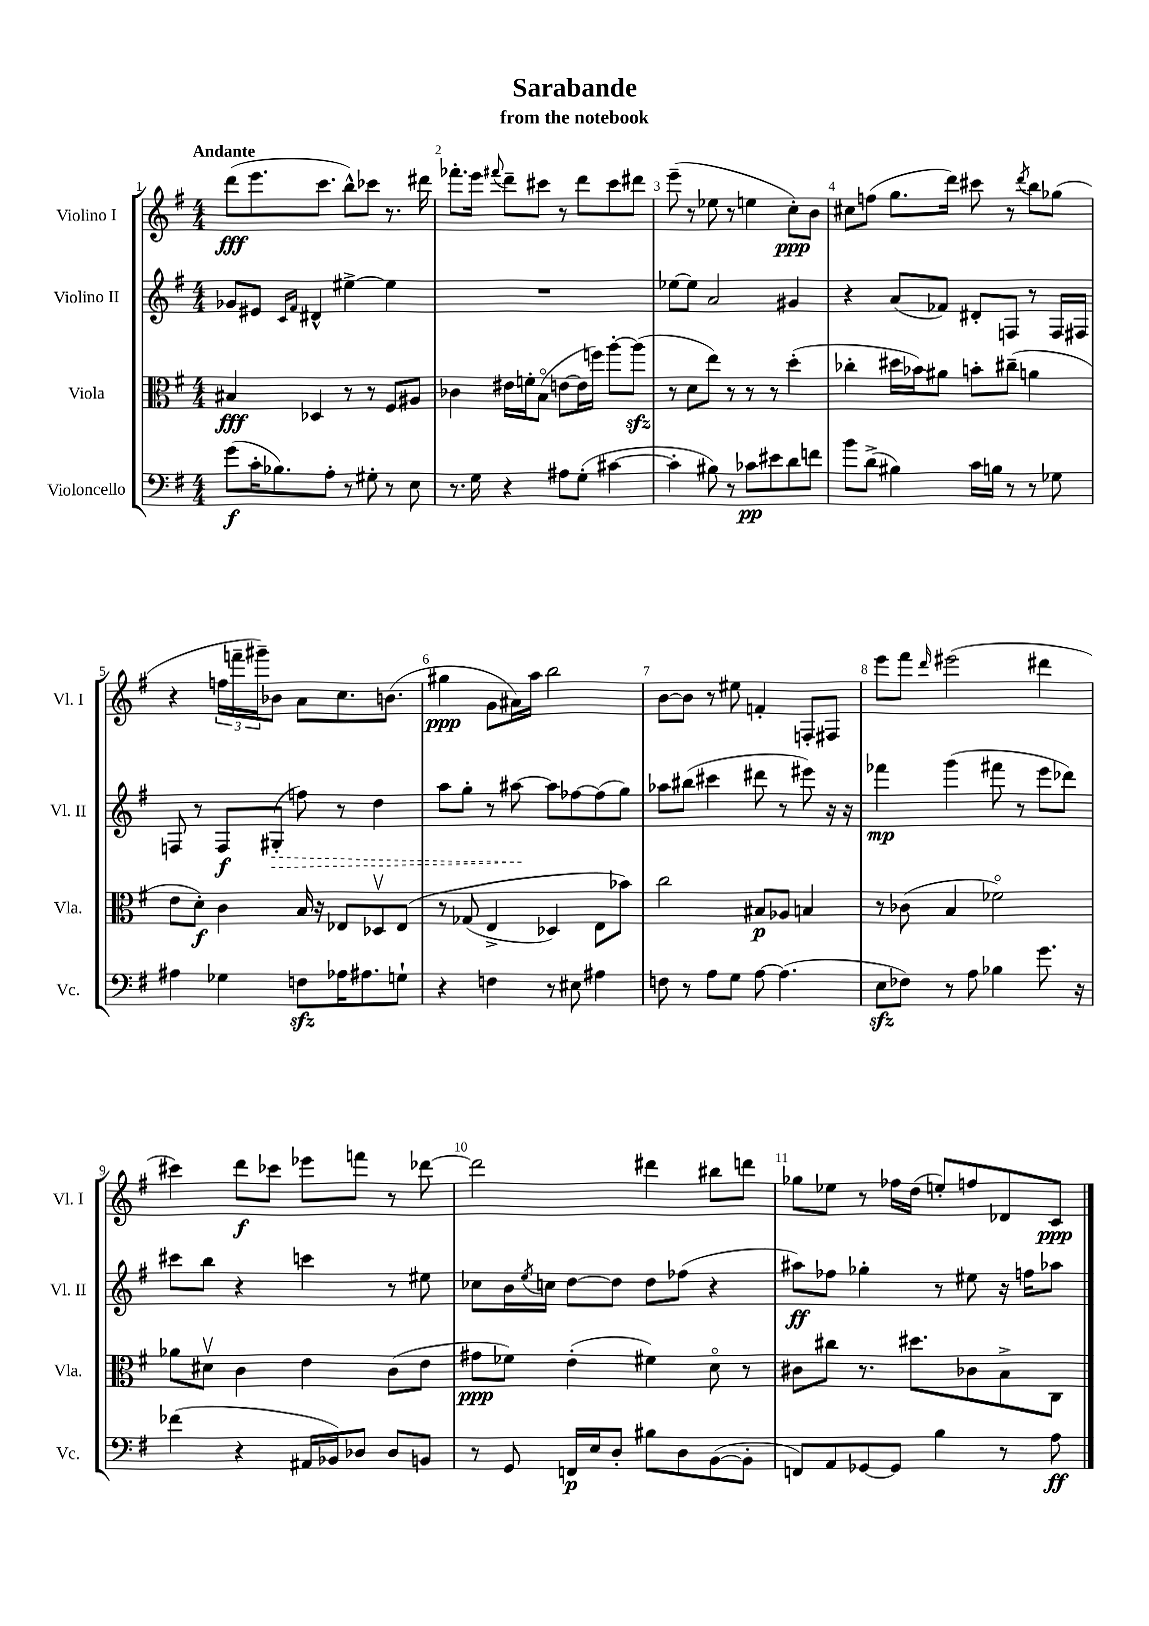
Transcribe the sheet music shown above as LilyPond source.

\header { title = "Sarabande" subtitle = "from the notebook" }
<<
\new StaffGroup <<
\new Staff = "s0" \with { instrumentName = "Violino I" shortInstrumentName = "Vl. I" } {
    \clef treble \key g \major \numericTimeSignature \time 4/4 \tempo "Andante"
    d'''8\fff( e'''8. c'''8. b''8-^) ces'''8 r8. dis'''16 |
    fes'''8.-. e'''16 \appoggiatura { fis'''8 } d'''8-- cis'''8 r8 d'''8 cis'''8 dis'''8 |
    e'''8--( r8 ees''8 r8 e''4 c''8-.\ppp) b'8 |
    cis''8 f''8( g''8. d'''16) cis'''8 r8 \acciaccatura { d'''8 } b''8 ges''8( |
    r4 \tuplet 3/2 { f''16 f'''16-- gis'''16--) } bes'8 a'8 c''8. b'8.( |
    gis''4\ppp g'8 ais'16) a''16 b''2 |
    b'8~ b'8 r8 eis''8 f'4-. f8-. fis8 |
    e'''8 fis'''8 \grace { d'''16 } eis'''2( dis'''4 |
    cis'''4) d'''8\f ces'''8 ees'''8 f'''8 r8 des'''8~ |
    des'''2 dis'''4 bis''8 d'''8 |
    ges''8 ees''8 r8 fes''16 d''16( e''8-.) f''8 des'8 c'8\ppp \bar "|." |
}
\new Staff = "s1" \with { instrumentName = "Violino II" shortInstrumentName = "Vl. II" } {
    \clef treble \key g \major \numericTimeSignature \time 4/4
    ges'8 eis'8 \grace { c'16 fis'16 } dis'4-^ eis''4~-> eis''4 |
    R1 |
    ees''8~ ees''8 a'2 gis'4 |
    r4 a'8( fes'8) dis'8-. f8 r8 f16 fis16 |
    f8 r8 f8\f \once \override Hairpin.style = #'dashed-line gis8-.\>( f''8) r8 d''4 |
    a''8 g''8-. r8 ais''8~\! ais''8 fes''8~ fes''8( g''8) |
    aes''8 bis''8( cis'''4 dis'''8 r8 eis'''8) r16 r16 |
    fes'''4\mp g'''4( fis'''8 r8 e'''8 des'''8) |
    cis'''8 b''8 r4 c'''4 r8 eis''8 |
    ces''8 b'16 \acciaccatura { e''8 } c''16 d''8~ d''8 d''8 fes''8( r4 |
    ais''8\ff) fes''8 ges''4-. r8 eis''8 r16 f''16 aes''8 \bar "|." |
}
\new Staff = "s2" \with { instrumentName = "Viola" shortInstrumentName = "Vla." } {
    \clef alto \key g \major \numericTimeSignature \time 4/4
    bis4\fff des4 r8 r8 fis8 ais8 |
    ces'4 eis'16 f'16-. b8\flageolet( e'8~ e'16 f''16) a''8~-. a''8\sfz( |
    r8 d'8 e''8) r8 r8 r8 d''4-.( |
    ces''4-. dis''16 bes'16) ais'8 b'8-. cis''8--( a'4 |
    e'8 d'8-.\f) c'4 b16 r16 ees8 des8\upbow ees8\( |
    r8 ges8( e4-> des4) e8 bes'8\) |
    c''2 bis8\p aes8 b4 |
    r8 ces'8( b4 fes'2\flageolet) |
    aes'8 dis'8\upbow c'4 e'4 c'8( e'8 |
    gis'8\ppp fes'8) e'4-.( fis'4) d'8\flageolet r8 |
    cis'8 cis''8 r8. dis''8. ces'8 b8-> c8 \bar "|." |
}
\new Staff = "s3" \with { instrumentName = "Violoncello" shortInstrumentName = "Vc." } {
    \clef bass \key g \major \numericTimeSignature \time 4/4
    g'8\f( c'16-. bes8.) a8-. r8 gis8-. r8 e8 |
    r8. g16 r4 ais8 g8-.( cis'4~ |
    cis'4-. bis8) r8 ces'8\pp eis'8 d'8 f'8 |
    b'8 d'8->( bis4) c'16 b16 r8 r8 ges8 |
    ais4 ges4 f8\sfz aes16 ais8. g8-! |
    r4 f4 r8 eis8 ais4 |
    f8 r8 a8 g8 a8~ a4.( |
    e8\sfz fes8) r8 a8 bes4 g'8. r16 |
    fes'4( r4 ais,16 bes,16) des8 des8 b,8 |
    r8 g,8 f,16\p e16 d8-. bis8 d8 b,8~( b,8-. |
    f,8) a,8 ges,8~ ges,8 b4 r8 a8\ff \bar "|." |
}
>>
>>
\layout { \context { \Score \override BarNumber.break-visibility = ##(#f #t #t) barNumberVisibility = #all-bar-numbers-visible } }
